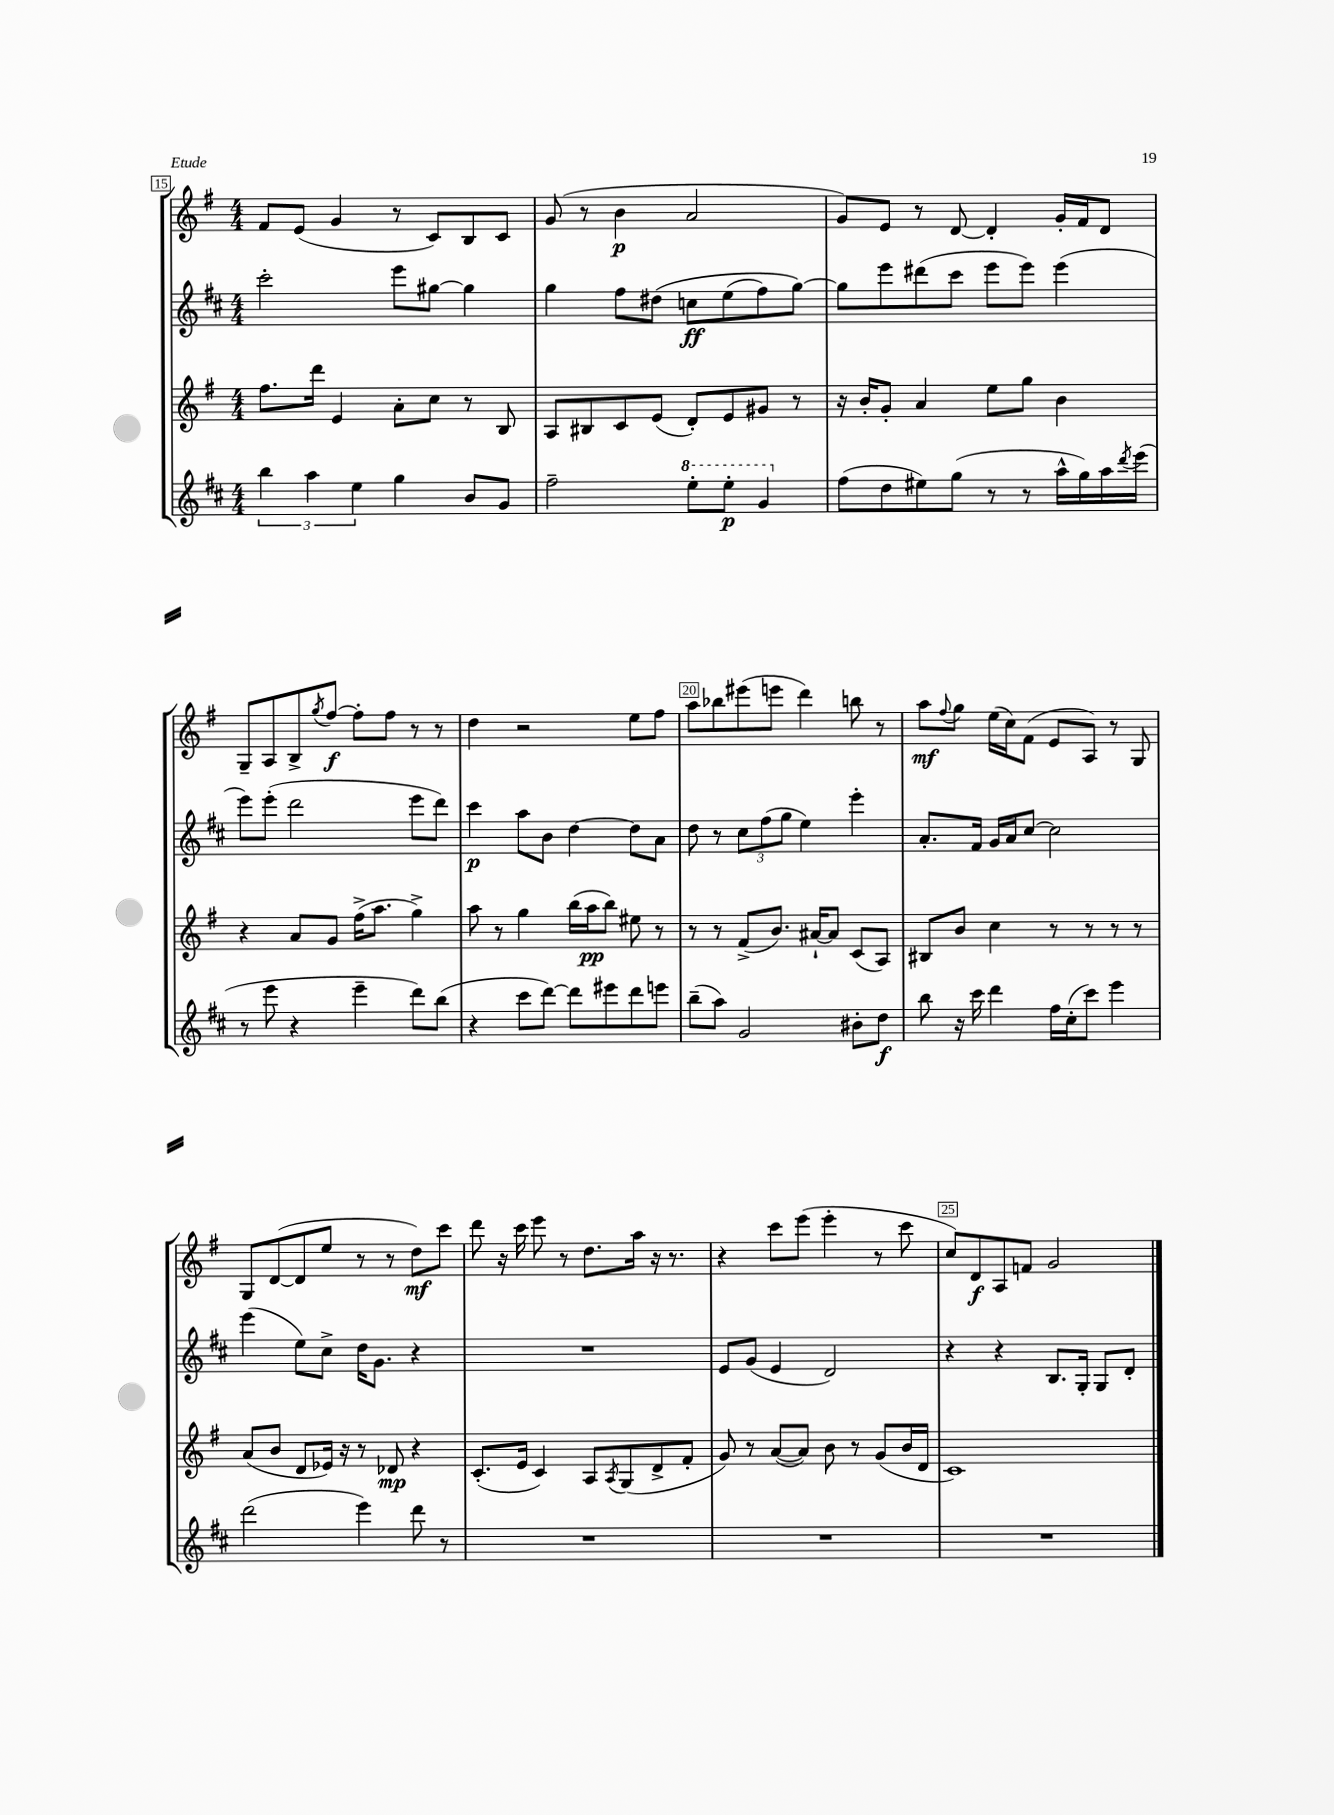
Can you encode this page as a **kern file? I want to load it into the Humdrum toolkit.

**kern	**dynam	**kern	**dynam	**kern	**dynam	**kern	**dynam
*part4	*part4	*part3	*part3	*part2	*part2	*part1	*part1
*staff4	*staff4	*staff3	*staff3	*staff2	*staff2	*staff1	*staff1
*clefG2	*	*clefG2	*	*clefG2	*	*clefG2	*
*k[f#c#]	*	*k[f#]	*	*k[f#c#]	*	*k[f#]	*
*M4/4	*	*M4/4	*	*M4/4	*	*M4/4	*
=15	=15	=15	=15	=15	=15	=15	=15
6bb\	.	8.ff#\L	.	2ccc#'\	.	8f#/L	.
.	.	.	.	.	.	(8e/J	.
6aa\	.	.	.	.	.	.	.
.	.	16ddd\Jk	.	.	.	.	.
.	.	4e/	.	.	.	4g/	.
6ee\	.	.	.	.	.	.	.
4gg\	.	8a'\L	.	8eee\L	.	8r	.
.	.	8cc\J	.	[8gg#X\J	.	8c/L)	.
8b/L	.	8r	.	4gg#\]	.	8B/	.
8g/J	.	8B/	.	.	.	8c/J	.
=16	=16	=16	=16	=16	=16	=16	=16
2ff#~\	.	8A/L	.	4gg\	.	(8g/	.
.	.	8B#X/	.	.	.	8r	.
.	.	8c/	.	8ff#\L	.	4b\	p
.	.	(8e/J	.	(8dd#X\J	.	.	.
*8va	*	*	*	*	*	*	*
8eee'\L	.	8d'/L)	.	8ccn\L	ff	2a/	.
8eee'\J	p	8e/	.	(8ee\	.	.	.
4gg/	.	8g#X/J	.	8ff#\)	.	.	.
.	.	8r	.	[8gg\J)	.	.	.
=17	=17	=17	=17	=17	=17	=17	=17
*X8va	*	*	*	*	*	*	*
(8ff#\L	.	16r	.	8gg\L]	.	8g/L)	.
.	.	16b'/KL	.	.	.	.	.
8dd\	.	8g'/J	.	8eee\	.	8e/J	.
8ee#X\)	.	4a/	.	(8ddd#X\	.	8r	.
(8gg\J	.	.	.	8ccc#\J	.	[8d/	.
8r	.	8ee\L	.	8eee\L	.	4d'/]	.
8r	.	8gg\J	.	8eee\J)	.	.	.
16aa^^\LL	.	4b\	.	(4eee\	.	16g'/LL	.
16gg\)	.	.	.	.	.	16f#/J	.
16aa\	.	.	.	.	.	8d/J	.
8qddd/	.	.	.	.	.	.	.
(16eee\JJ	.	.	.	.	.	.	.
!!LO:LB:g=z
=18	=18	=18	=18	=18	=18	=18	=18
8r	.	4r	.	8eee\L)	.	8G~/L	.
8eee\	.	.	.	(8eee'\J	.	8A/	.
4r	.	8a/L	.	2ddd\	.	8B^/	.
.	.	.	.	.	.	8qgg/	.
.	.	8g/J	.	.	.	[8ff#/J	f
4eee~\	.	(16ff#^\KL	.	.	.	8ff#'\L]	.
.	.	8.aa\J	.	.	.	.	.
.	.	.	.	.	.	8ff#\J	.
8ddd\L)	.	4gg^\)	.	8eee\L	.	8r	.
(8bb\J	.	.	.	8ddd\J)	.	8r	.
=19	=19	=19	=19	=19	=19	=19	=19
4r	.	8aa\	.	4ccc#\	p	4dd\	.
.	.	8r	.	.	.	.	.
8ccc#\L	.	4gg\	.	8aa\L	.	2r	.
[8ddd\J)	.	.	.	8b\J	.	.	.
8ddd\L]	.	(16bb\LL	.	[4dd\	.	.	.
.	.	16aa\J	pp	.	.	.	.
8eee#X\	.	8bb\J)	.	.	.	.	.
8ddd\	.	8ee#X\	.	8dd\L]	.	8ee\L	.
8eeen\J	.	8r	.	8a\J	.	8ff#\J	.
=20	=20	=20	=20	=20	=20	=20	=20
(8bb~\L	.	8r	.	8dd\	.	8aa\L	.
8aa\J)	.	8r	.	8r	.	8bb-X\	.
2g/	.	(8f#^/L	.	12cc#\L	.	(8eee#X\	.
.	.	.	.	(12ff#\	.	.	.
.	.	8.b/J)	.	.	.	8eeen\J	.
.	.	.	.	12gg\J	.	.	.
.	.	.	.	4ee\)	.	4ddd\)	.
.	.	[16a#X`/KL	.	.	.	.	.
.	.	8a#/J]	.	.	.	.	.
8b#X'\L	.	(8c/L	.	4eee'\	.	8bbn\	.
8dd\J	f	8A/J)	.	.	.	8r	.
=21	=21	=21	=21	=21	=21	=21	=21
8bb\	.	8B#X/L	.	8.a'/L	.	8aa\L	mf
.	.	.	.	.	.	8qqff#/	.
16r	.	8b/J	.	.	.	8gg\J	.
16ccc#\	.	.	.	16f#/Jk	.	.	.
4ddd\	.	4cc\	.	16g/LL	.	(16ee\LL	.
.	.	.	.	16a/J	.	16cc\J)	.
.	.	.	.	[8cc#/J	.	(8f#\J	.
16ff#\LL	.	8r	.	2cc#\]	.	8e/L	.
(16cc#'\J	.	.	.	.	.	.	.
8ccc#\J)	.	8r	.	.	.	8A/J)	.
4eee\	.	8r	.	.	.	8r	.
.	.	8r	.	.	.	8G/	.
!!LO:LB:g=z
=22	=22	=22	=22	=22	=22	=22	=22
(2ddd\	.	(8a/L	.	(4eee\	.	8G/L	.
.	.	8b/J	.	.	.	([8d/	.
.	.	8d/L	.	8ee\L)	.	8d/]	.
.	.	16e-X/Jk)	.	8cc#^\J	.	8ee/J	.
.	.	16r	.	.	.	.	.
4eee\)	.	8r	.	16dd\KL	.	8r	.
.	.	.	.	8.g\J	.	.	.
.	.	8d-X/	mp	.	.	8r	.
8ddd\	.	4r	.	4r	.	8dd\L)	mf
8r	.	.	.	.	.	8ccc\J	.
=23	=23	=23	=23	=23	=23	=23	=23
1r	.	(8.c'/L	.	1r	.	8ddd\	.
.	.	.	.	.	.	16r	.
.	.	16e/Jk	.	.	.	16ccc\	.
.	.	4c/)	.	.	.	8eee\	.
.	.	.	.	.	.	8r	.
.	.	8A/L	.	.	.	8.dd\L	.
.	.	8qA/	.	.	.	.	.
.	.	(8G/	.	.	.	.	.
.	.	.	.	.	.	16aa\Jk	.
.	.	8d^/	.	.	.	16r	.
.	.	.	.	.	.	8.r	.
.	.	8f#'/J	.	.	.	.	.
=24	=24	=24	=24	=24	=24	=24	=24
1r	.	8g/)	.	8e/L	.	4r	.
.	.	8r	.	(8g/J	.	.	.
.	.	([8a/L	.	4e/	.	8ccc\L	.
.	.	8a/J])	.	.	.	(8eee\J	.
.	.	8b\	.	2d/)	.	4eee'\	.
.	.	8r	.	.	.	.	.
.	.	(8g/L	.	.	.	8r	.
.	.	16b/L	.	.	.	8ccc\	.
.	.	16d/JJ	.	.	.	.	.
=25	=25	=25	=25	=25	=25	=25	=25
1r	.	1c)	.	4r	.	8cc/L)	.
.	.	.	.	.	.	8d/	f
.	.	.	.	4r	.	8A/	.
.	.	.	.	.	.	8fn/J	.
.	.	.	.	8.B/L	.	2g/	.
.	.	.	.	16G'/Jk	.	.	.
.	.	.	.	8G/L	.	.	.
.	.	.	.	8d'/J	.	.	.
==	==	==	==	==	==	==	==
*-	*-	*-	*-	*-	*-	*-	*-
